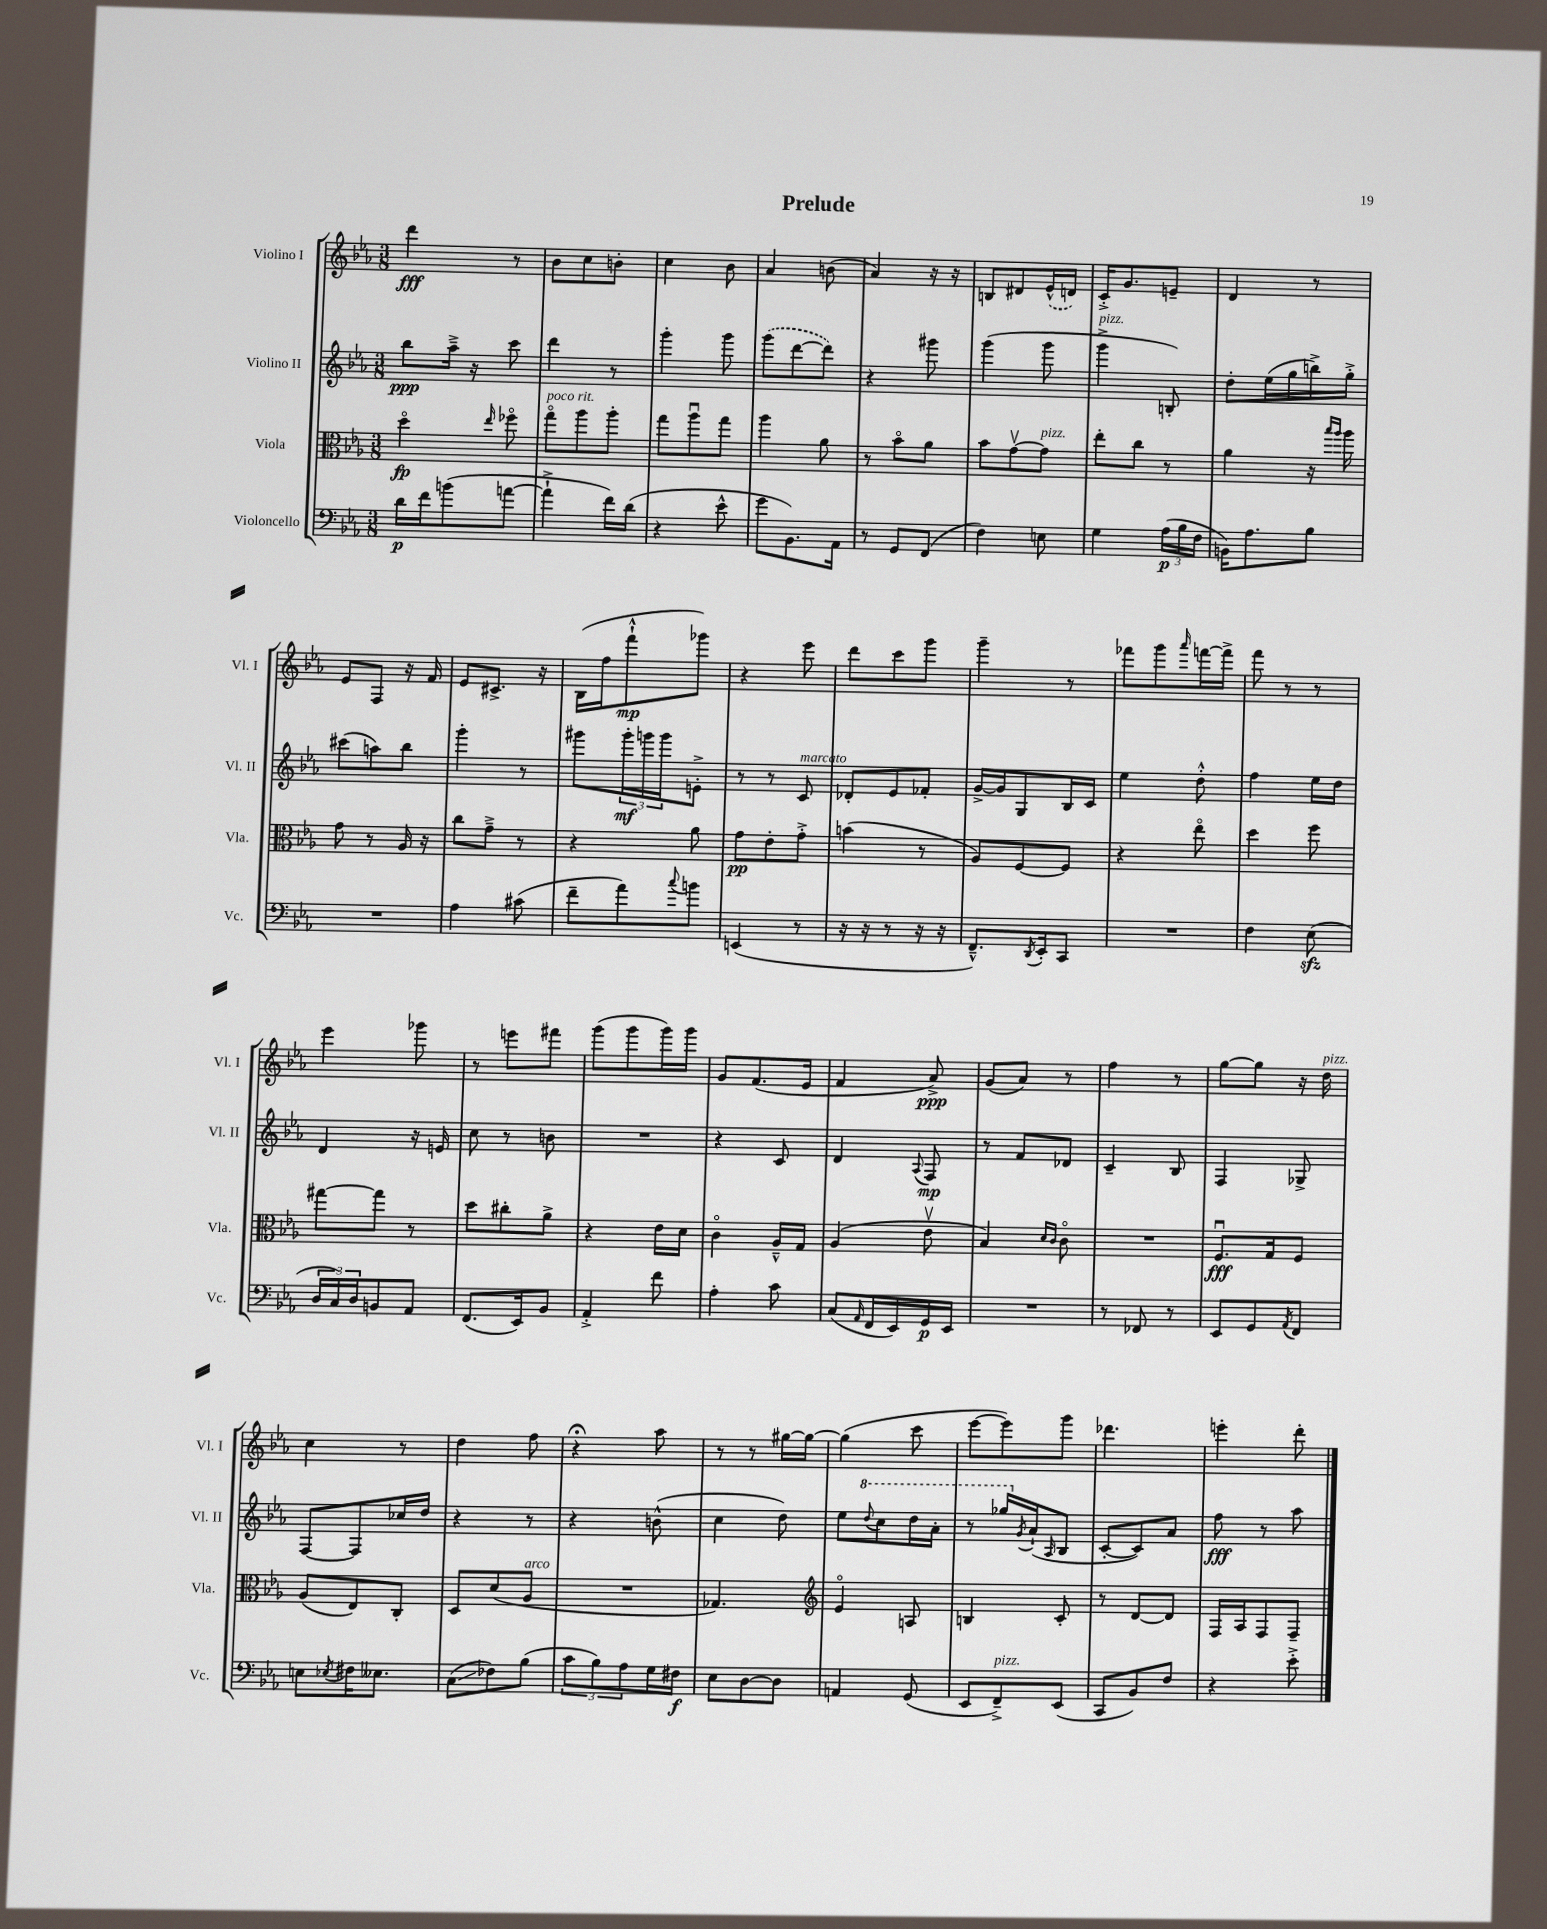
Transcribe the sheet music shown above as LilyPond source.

\header { title = "Prelude" }
<<
\new StaffGroup <<
\new Staff = "s0" \with { instrumentName = "Violino I" shortInstrumentName = "Vl. I" } {
    \clef treble \key ees \major \numericTimeSignature \time 3/8
    d'''4\fff r8 |
    bes'8 c''8 b'8-. |
    c''4 bes'8 |
    aes'4 b'8( |
    aes'4) r16 r16 |
    b8 dis'8 \once \slurDashed ees'16-^( d'16) |
    c'16-.-> g'8. e'8-- |
    d'4 r8 |
    ees'8 f8 r16 f'16 |
    ees'8 cis'8.-> r16 |
    bes16( f''16 f'''8-!-^\mp ges'''8) |
    r4 ees'''8 |
    d'''8 c'''8 g'''8 |
    g'''4-- r8 |
    fes'''8 g'''8 \grace { aes'''16 } f'''16~ f'''16-> |
    f'''8 r8 r8 |
    ees'''4 ges'''8 |
    r8 e'''8 fis'''8 |
    g'''8( g'''8 g'''16) g'''16 |
    g'8 f'8.( ees'16 |
    f'4 aes'8->\ppp) |
    g'8( aes'8) r8 |
    f''4 r8 |
    g''8~ g''8 r16 d''16^\markup { \italic "pizz." } |
    c''4 r8 |
    d''4 f''8 |
    r4\fermata aes''8 |
    r8 r8 gis''16~ gis''16~ |
    gis''4( c'''8 |
    ees'''8~ ees'''8) g'''8 |
    des'''4. |
    e'''4-. d'''8-. \bar "|." |
}
\new Staff = "s1" \with { instrumentName = "Violino II" shortInstrumentName = "Vl. II" } {
    \clef treble \key ees \major \numericTimeSignature \time 3/8
    bes''8\ppp aes''16---> r16 c'''8 |
    d'''4 r8 |
    g'''4-. g'''8 |
    \once \slurDashed g'''8( d'''8~ d'''8) |
    r4 gis'''8 |
    g'''4( g'''8 |
    g'''4->^\markup { \italic "pizz." } b8-.) |
    d''8-. ees''16( g''16 b''16->) g''16-.-> |
    cis'''8( a''8) bes''8 |
    g'''4-. r8 |
    gis'''8 \tuplet 3/2 { gis'''16-.\mf g'''16 g'''16 } e'8-.-> |
    r8 r8 c'8^\markup { \italic "marcato" } |
    des'8-. ees'8 fes'8-. |
    g'16~-> g'16 g8 bes16 c'16 |
    ees''4 d''8-.-^ |
    f''4 ees''16 d''16 |
    d'4 r16 e'16 |
    c''8 r8 b'8 |
    R4. |
    r4 c'8 |
    d'4 \appoggiatura { aes8 } f8\mp |
    r8 f'8 des'8 |
    c'4-- bes8 |
    f4 ges8-> |
    f8~ f8 ces''16 d''16 |
    r4 r8 |
    r4 b'8-^( |
    c''4 d''8) |
    ees''8 \ottava #1 \appoggiatura { d'''8 } c'''8 d'''16 aes''16-. |
    r8 ges'''16 \ottava #0 \acciaccatura { g'8 } aes'16-!( \grace { aes16 } bes8 |
    c'8~-. c'8) aes'8 |
    f''8\fff r8 aes''8 \bar "|." |
}
\new Staff = "s2" \with { instrumentName = "Viola" shortInstrumentName = "Vla." } {
    \clef alto \key ees \major \numericTimeSignature \time 3/8
    d''4\flageolet\fp \grace { ees''16 } fes''8\flageolet |
    g''8\flageolet^\markup { \italic "poco rit." } aes''8 aes''8-. |
    g''8 aes''8\downbow g''8 |
    aes''4 aes'8 |
    r8 bes'8\flageolet aes'8 |
    bes'8 g'8~\upbow g'8^\markup { \italic "pizz." } |
    ees''8-. c''8 r8 |
    aes'4 r16 \grace { bes''16 aes''16 } aes''16 |
    g'8 r8 aes16 r16 |
    c''8 g'8---> r8 |
    r4 aes'8 |
    g'8\pp ees'8-. g'8-.-> |
    b'4( r8 |
    aes8) f8~ f8 |
    r4 ees''8\flageolet |
    d''4 f''8 |
    gis''8~ gis''8 r8 |
    d''8 cis''8-. aes'8-> |
    r4 ees'16 d'16 |
    c'4\flageolet aes16---^ g16 |
    aes4( ees'8\upbow |
    bes4) \grace { d'16 c'16 } c'8\flageolet |
    R4. |
    f8.\downbow\fff g16 f8 |
    aes8( ees8) c8-. |
    d8 d'8( aes8^\markup { \italic "arco" } |
    R4. |
    ges4.) |
    \clef treble ees'4\flageolet a8 |
    b4 c'8-. |
    r8 d'8~ d'8 |
    f16 aes16 f8 f8-- \bar "|." |
}
\new Staff = "s3" \with { instrumentName = "Violoncello" shortInstrumentName = "Vc." } {
    \clef bass \key ees \major \numericTimeSignature \time 3/8
    d'16\p f'16 b'8( a'8~ |
    a'4-!-> f'16) d'16( |
    r4 ees'8-^ |
    g'8 bes,8.) aes,16 |
    r8 g,8 f,8( |
    f4) e8 |
    g4 \tuplet 3/2 { aes16\p( bes16 f16 } |
    b,16) aes8. bes8 |
    R4. |
    aes4 cis'8( |
    f'8-- aes'8) \appoggiatura { c''8 } b'8 |
    e,4( r8 |
    r16 r16 r8 r16 r16 |
    f,8.---^) \acciaccatura { d,8 } ees,16-. c,8 |
    R4. |
    f4 ees8\sfz( |
    \tuplet 3/2 { d16 c16) d16 } b,8 aes,8 |
    f,8.( ees,16) bes,8 |
    aes,4-.-> f'8 |
    aes4-. c'8 |
    c8( \grace { aes,16 } f,16 ees,16) g,16\p ees,16 |
    R4. |
    r8 fes,8 r8 |
    ees,8 g,8 \acciaccatura { aes,8 } f,8 |
    e8 \acciaccatura { ees8 } fis16 eeses8. |
    c8\glissando( fes8) bes8( |
    \tuplet 3/2 { c'8 bes8) aes8 } g16 fis16\f |
    ees8 d8~ d8 |
    a,4 g,8( |
    ees,8 f,8--->^\markup { \italic "pizz." }) ees,8( |
    c,8 bes,8) f8 |
    r4 ees'8-.-> \bar "|." |
}
>>
>>
\layout { \context { \Score \remove "Bar_number_engraver" } }
